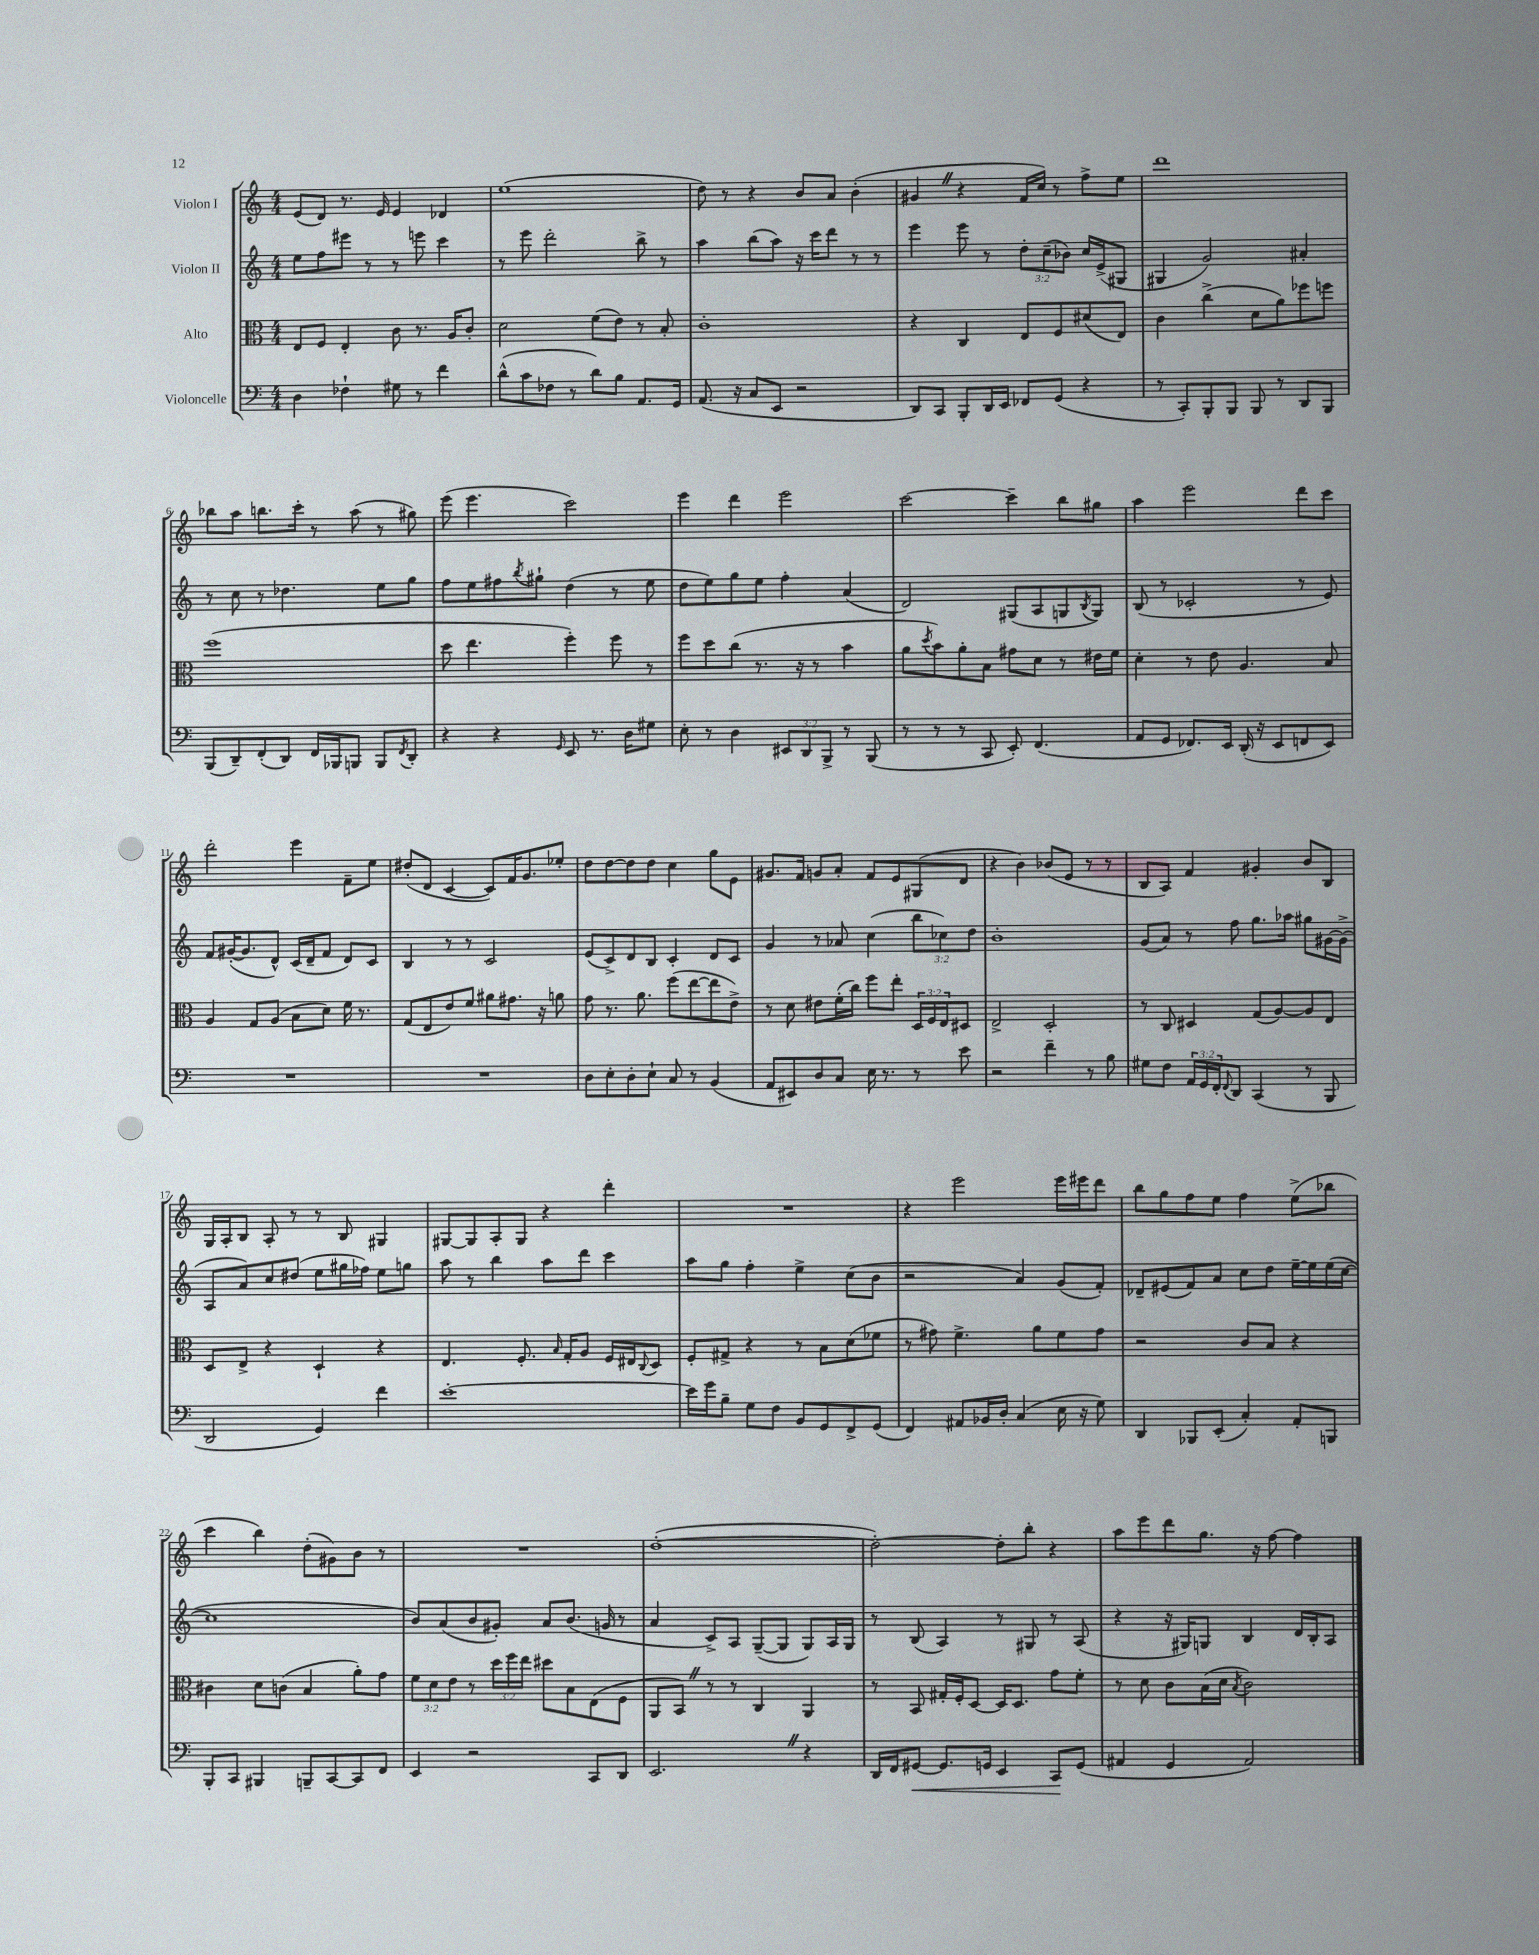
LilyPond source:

<<
\new StaffGroup <<
\new Staff = "s0" \with { instrumentName = "Violon I" } {
    \clef treble \key c \major \numericTimeSignature \time 4/4
    e'8( d'8) r8. e'16 e'4 des'4 |
    e''1( |
    d''8) r8 r4 b'8 a'8 b'4-.( |
    gis'4 \once \override BreathingSign.text = \markup { \musicglyph "scripts.caesura.straight" } \breathe r4 f'16 c''16) r8 f''8-> e''8 |
    d'''1 |
    bes''8 a''8 b''8. c'''16-. r8 a''8( r8 gis''8) |
    e'''8( e'''4. c'''2) |
    e'''4 d'''4 e'''2 |
    c'''2~ c'''4-- b''8 gis''8 |
    a''4 e'''2 d'''8 c'''8 |
    d'''2-. e'''4 f'8-- e''8 |
    dis''8-.( d'8 c'4~ c'8) f'16 g'8. ees''8-. |
    d''8 d''8~ d''8 d''8 c''4 g''8 e'8 |
    gis'8. f'16 g'8 a'8-. f'8 e'8 gis8( d'8 |
    r4 b'4) bes'8( e'8 r8 r8 |
    b8 a8) f'4 gis'4-. b'8 b8 |
    g16 a16-. b8 a8-. r8 r8 b8 gis4 |
    gis8~ gis8 a8-. gis8 r4 d'''4-. |
    R1 |
    r4 e'''2 e'''16 eis'''16 d'''8 |
    b''8 g''8 f''8 e''8 f''4 e''8->( bes''8 |
    c'''4 b''4) d''8-.( gis'8) b'8 r8 |
    R1 |
    d''1~-.( |
    d''2~-.) d''8-. b''8-. r4 |
    a''8 e'''8 d'''8 g''8. r16 f''8~ f''4 \bar "|." |
}
\new Staff = "s1" \with { instrumentName = "Violon II" } {
    \clef treble \key c \major \numericTimeSignature \time 4/4 \override Staff.TupletNumber.text = #tuplet-number::calc-fraction-text
    e''8 f''8 eis'''8 r8 r8 e'''8 c'''4 |
    r8 e'''8 d'''2-. b''8-> r8 |
    a''4 b''8( a''8) r16 c'''16 d'''8 r8 r8 |
    e'''4 e'''8 r8 \tuplet 3/2 { d''8-. c''8--( bes'8) } c''16 e'16->( gis8 |
    gis4 g'2) ais'4-. |
    r8 c''8 r8 des''4. e''8 g''8 |
    f''8 e''8 fis''8 \acciaccatura { b''8 } gis''8-! d''4( r8 e''8 |
    d''8 e''8) g''8 e''8 f''4-. a'4( |
    d'2) gis8( a8 g8 \acciaccatura { b8 } g8) |
    b8( r8 ces'2-. r8 e'8) |
    f'8 gis'16~-.( gis'8. d'8-^) c'16( d'16-- f'8 d'8) c'8 |
    b4 r8 r8 c'2 |
    e'8( c'8->) d'8 b8 c'4-. d'8 c'8 |
    g'4 r8 aes'8 c''4( \tuplet 3/2 { b''8 ces''8) d''8 } |
    b'1-. |
    g'8( a'8) r8 f''8 g''8. aes''16 gis''8 gis'16~ gis'16->( |
    a8 a'8) c''8 dis''8( e''8 gis''16 fes''16) e''8 g''8 |
    a''8 r8 b''4 a''8 d'''8 c'''4 |
    a''8 g''8 f''4-. e''4-> c''8( b'8 |
    r2 a'4) g'8( f'8-.) |
    des'8-- eis'8( f'8) a'8 c''8 d''8 e''16~-- e''16 e''16( c''16~ |
    c''1 |
    b'8) a'8( b'8 gis'8-.) a'8 b'8.( g'16 r8 |
    a'4 c'8->) a8 g8~--( g8 g8) a16 g16 |
    r8 b8( a4) r8 gis8 r8 a8( |
    r4 r16 gis16) g8 b4 d'16 b16-. a8 \bar "|." |
}
\new Staff = "s2" \with { instrumentName = "Alto" } {
    \clef alto \key c \major \numericTimeSignature \time 4/4 \override Staff.TupletNumber.text = #tuplet-number::calc-fraction-text
    e8 f8 e4-. c'8 r8. a16 c'8-. |
    d'2 f'8( e'8) r8 b8-. |
    c'1-. |
    r4 c4 e8 f8 dis'8( e8) |
    c'4 c''4->( d'8 a'8) fes''8 f''8 |
    f''1( |
    d''8 e''4. f''4-.) f''8 r8 |
    f''8 d''8 c''8( r8. r16 r8 b'4 |
    a'8 \acciaccatura { d''8 } b'8) a'8-. b8 gis'8 d'8 r8 eis'16 f'16 |
    d'4-. r8 e'8 a4. b8 |
    a4 g8 a8( b8 d'8) f'16 r8. |
    g8( e8 e'8) f'8 ais'8 gis'8. r16 a'8 |
    g'8 r8. a'8. f''8( e''8~ e''8 e'8->) |
    r8 d'8 eis'8 f'16-.( c''16) f''8 e''8-. \tuplet 3/2 { d16 f16 e16 } dis8 |
    e2-> d2-. |
    r8 c8 dis4 g8( a8~) a8 e8 |
    d8 e8-> r4 d4-! r4 |
    e4. f8.-. \grace { b16 } g16-. a8 f16 eis16 \appoggiatura { c8 } d8 |
    f8-. gis8-> r4 r8 b8 d'8( fes'8 |
    r8 gis'8) f'4.-> a'8 f'8 gis'8 |
    r2 c'8 b8 r4 |
    cis'4 d'8 c'8( b4 a'8-.) g'8 |
    \tuplet 3/2 { f'8 d'8 e'8 } r8 \tuplet 3/2 { d''16 f''16 e''16 } dis''8 b8 e8( f8 |
    a,8 b,8) \once \override BreathingSign.text = \markup { \musicglyph "scripts.caesura.straight" } \breathe r8 r8 c4 a,4 |
    r8 b,8 gis16-. f16-. d8~ d16 d8. g'8 f'8-. |
    r8 d'8 c'8 b16( d'16 \acciaccatura { b8 } c'2) \bar "|." |
}
\new Staff = "s3" \with { instrumentName = "Violoncelle" } {
    \clef bass \key c \major \numericTimeSignature \time 4/4 \override Staff.TupletNumber.text = #tuplet-number::calc-fraction-text
    d4 fes4-! gis8 r8 f'4 |
    d'8-^( c'8 fes8 r8 d'8) b8 a,8. g,16 |
    a,8.( r16 c8 e,8 r2 |
    d,8) c,8 b,,8-. d,16 e,16 fes,8 g,8( r4 |
    r8 c,8-.) b,,8-. b,,8 b,,8 r8 d,8 b,,8 |
    b,,8( d,8--) f,8-.( d,8) f,16 bes,,16 b,,8 b,,8 \acciaccatura { f,8 } d,8-. |
    r4 r4 \grace { g,16 } e,8 r8. d16 gis8 |
    e8-. r8 d4 \tuplet 3/2 { eis,8 d,8 b,,8-> } r8 b,,8( |
    r8 r8 r8 c,8 e,8-.) f,4.( |
    a,8 g,8 fes,8.) e,16 d,16-.( r16 e,8 f,8 e,8) |
    R1 |
    R1 |
    d8 e8-. d8-. e8-! c8 r8 b,4( |
    a,8 eis,8) d8 c8 e16 r8. r8 e'8 |
    r2 f'4-- r8 b8 |
    gis8 f8 \tuplet 3/2 { a,16 g,16 f,16-. } \appoggiatura { f,8 } d,8 c,4( r8 b,,8 |
    d,2 g,4) f'4 |
    e'1~-. |
    e'16 g'16 b8-- g8 f8 b,8 g,8 f,8-> g,8( |
    f,4) ais,8 bes,16 d16-. c4( e16 r16 g8) |
    d,4 bes,,8 e,8-.( c4-.) a,8-. b,,8 |
    b,,8-. c,8 bis,,4 b,,8-- c,8~ c,8 f,8 |
    e,4 r2 c,8 d,8 |
    e,2. \once \override BreathingSign.text = \markup { \musicglyph "scripts.caesura.straight" } \breathe r4 |
    d,16 f,16 gis,8~\< gis,8. g,16 e,4 c,8\! g,8( |
    ais,4 g,4 ais,2) \bar "|." |
}
>>
>>
